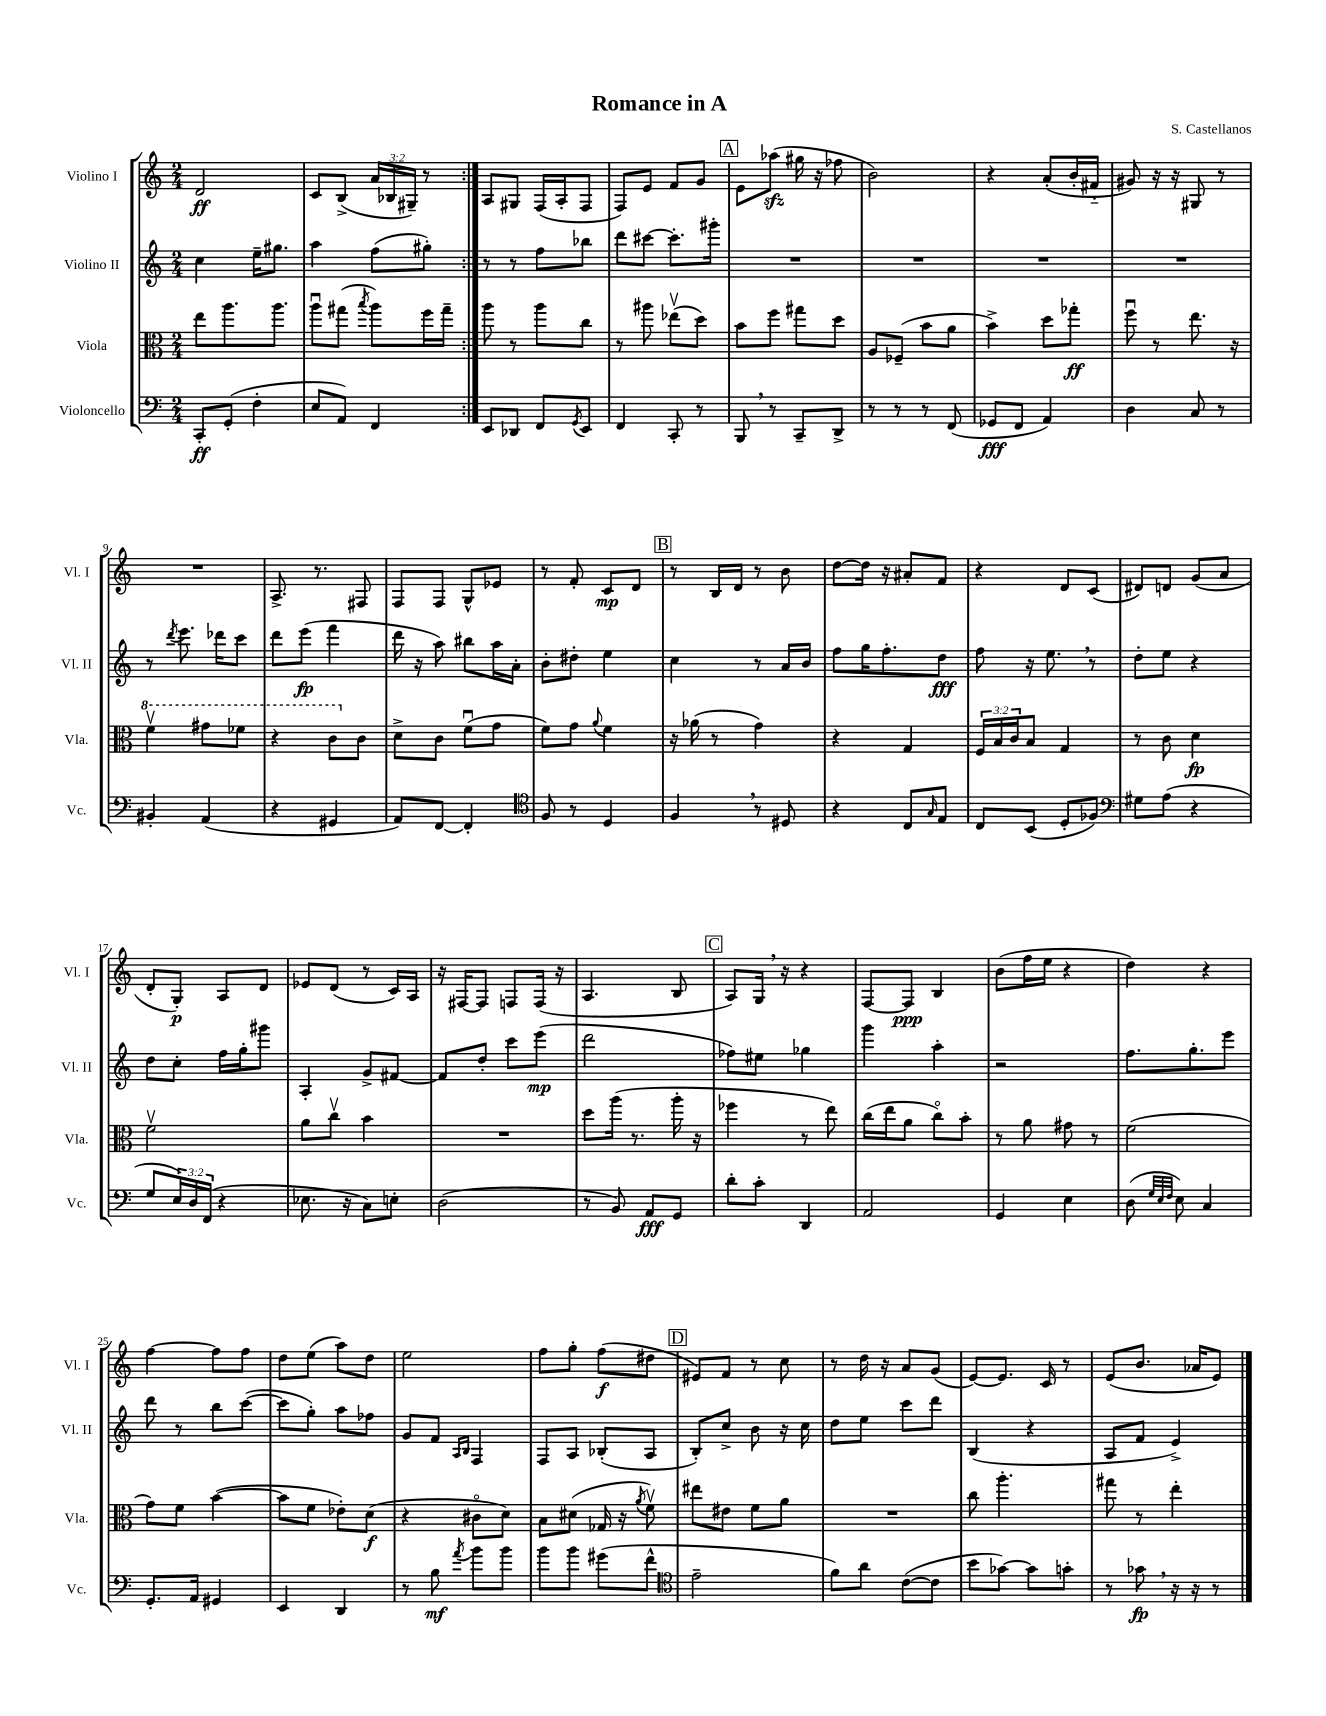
\header { title = "Romance in A" composer = "S. Castellanos" }
<<
\new StaffGroup <<
\new Staff = "s0" \with { instrumentName = "Violino I" shortInstrumentName = "Vl. I" } {
    \clef treble \key c \major \numericTimeSignature \time 2/4 \override Staff.TupletNumber.text = #tuplet-number::calc-fraction-text
    \repeat volta 2 { d'2\ff |
    c'8 b8->( \tuplet 3/2 { a'16 bes16 gis16--) } r8 | }
    a8 gis8 f16( a16-. f8 |
    f8) e'8 f'8 g'8 |
    \mark \markup { \box "A" } e'8 aes''8\sfz( gis''16 r16 fes''8 |
    b'2) |
    r4 a'8-.( b'16-. fis'16-_ |
    gis'8) r16 r16 gis8 r8 |
    R2 |
    a8.-> r8. fis8 |
    f8 f8 g8-^ ees'8 |
    r8 f'8-. c'8\mp d'8 |
    \mark \markup { \box "B" } r8 b16 d'16 r8 b'8 |
    d''8~ d''16 r16 ais'8-. f'8 |
    r4 d'8 c'8( |
    dis'8) d'8 g'8( a'8 |
    d'8-. g8-.\p) a8 d'8 |
    ees'8 d'8( r8 c'16) a16 |
    r16 fis16~ fis8 f8 f16( r16 |
    a4. b8 |
    \mark \markup { \box "C" } a8) g16 \breathe r16 r4 |
    f8~ f8\ppp b4 |
    b'8( f''16 e''16 r4 |
    d''4) r4 |
    f''4~ f''8 f''8 |
    d''8 e''8( a''8) d''8 |
    e''2 |
    f''8 g''8-. f''8\f( dis''8 |
    \mark \markup { \box "D" } eis'8) f'8 r8 c''8 |
    r8 d''16 r16 a'8 g'8( |
    e'8~) e'8. c'16 r8 |
    e'8( b'8. aes'16 e'8) \bar "|." |
}
\new Staff = "s1" \with { instrumentName = "Violino II" shortInstrumentName = "Vl. II" } {
    \clef treble \key c \major \numericTimeSignature \time 2/4
    \repeat volta 2 { c''4 e''16-- gis''8. |
    a''4 f''8( gis''8-.) | }
    r8 r8 f''8 bes''8 |
    d'''8 cis'''8~ cis'''8.-. gis'''16-. |
    \mark \markup { \box "A" } R2 |
    R2 |
    R2 |
    R2 |
    r8 \acciaccatura { d'''8 } e'''8. des'''16 c'''8 |
    d'''8 e'''8\fp( f'''4 |
    d'''16 r16 a''8) bis''8 a''16 a'16-. |
    b'8-. dis''8-. e''4 |
    \mark \markup { \box "B" } c''4 r8 a'16 b'16 |
    f''8 g''16 f''8.-. d''8\fff |
    f''8 r16 e''8. \breathe r8 |
    d''8-. e''8 r4 |
    d''8 c''8-. f''16 g''16-. gis'''8 |
    a4-. g'8-> fis'8~ |
    fis'8 d''8-. c'''8 e'''8\mp( |
    d'''2 |
    \mark \markup { \box "C" } fes''8) eis''8 ges''4 |
    g'''4 a''4-. |
    r2 |
    f''8. g''8.-. e'''8 |
    d'''8 r8 b''8 c'''8~( |
    c'''8 g''8-.) a''8 fes''8 |
    g'8 f'8 \grace { a16 b16 } f4 |
    f8 a8 bes8-.( a8 |
    \mark \markup { \box "D" } b8-.) c''8-> b'8 r16 c''16 |
    d''8 e''8 c'''8 d'''8 |
    b4( r4 |
    a8 f'8 e'4->) \bar "|." |
}
\new Staff = "s2" \with { instrumentName = "Viola" shortInstrumentName = "Vla." } {
    \clef alto \key c \major \numericTimeSignature \time 2/4 \override Staff.TupletNumber.text = #tuplet-number::calc-fraction-text
    \repeat volta 2 { e''8 a''8. a''8. |
    a''8\downbow gis''8( \acciaccatura { b''8 } a''8) f''16 gis''16-- | }
    a''8 r8 a''8 c''8 |
    r8 ais''8 ees''8\upbow( d''8) |
    \mark \markup { \box "A" } b'8 f''8 gis''8 d''8 |
    a8 fes8--( b'8 a'8 |
    b'4->) d''8 ges''8-.\ff |
    f''8\downbow r8 e''8. r16 |
    \ottava #1 f''4\upbow gis''8 fes''8 |
    r4 c''8 \ottava #0 c'8 |
    d'8-> c'8 f'8\downbow( g'8 |
    f'8) g'8 \appoggiatura { a'8 } f'4 |
    \mark \markup { \box "B" } r16 aes'16( r8 g'4) |
    r4 g4 |
    \tuplet 3/2 { f16 b16 c'16 } b8 g4 |
    r8 c'8 d'4\fp |
    f'2\upbow |
    a'8 c''8\upbow b'4 |
    R2 |
    d''8 a''16( r8. a''16-. r16 |
    \mark \markup { \box "C" } fes''4 r8 e''8) |
    c''16( e''16 a'8 c''8\flageolet) b'8-. |
    r8 a'8 gis'8 r8 |
    f'2( |
    g'8) f'8 b'4~( |
    b'8 f'8 ees'8-.) d'8\f( |
    r4 cis'8\flageolet d'8) |
    b8 dis'8( ges16 r16 \acciaccatura { a'8 } f'8\upbow) |
    \mark \markup { \box "D" } eis''8 eis'8 f'8 a'8 |
    R2 |
    c''8 a''4.-. |
    gis''8 r8 e''4-. \bar "|." |
}
\new Staff = "s3" \with { instrumentName = "Violoncello" shortInstrumentName = "Vc." } {
    \clef bass \key c \major \numericTimeSignature \time 2/4 \override Staff.TupletNumber.text = #tuplet-number::calc-fraction-text
    \repeat volta 2 { c,8-.\ff g,8-.( f4-. |
    e8 a,8) f,4 | }
    e,8 des,8 f,8 \acciaccatura { g,8 } e,8 |
    f,4 c,8-. r8 |
    \mark \markup { \box "A" } b,,8 \breathe r8 c,8-- d,8-> |
    r8 r8 r8 f,8( |
    ges,8\fff f,8 a,4) |
    d4 c8 r8 |
    bis,4-. a,4( |
    r4 gis,4 |
    a,8) f,8~ f,4-. |
    \clef tenor f8 r8 d4 |
    \mark \markup { \box "B" } f4 \breathe r8 dis8 |
    r4 c8 \grace { g16 } e8 |
    c8 b,8( d8-. fes8) |
    \clef bass gis8 a8( r4 |
    g8 \tuplet 3/2 { e16) d16 f,16( } r4 |
    ees8. r16 c8) e8-. |
    d2( |
    r8 b,8) a,8\fff g,8 |
    \mark \markup { \box "C" } d'8-. c'8-. d,4 |
    a,2 |
    g,4 e4 |
    d8( \grace { g32 e32 f32 } e8) c4 |
    g,8.-. a,16 gis,4 |
    e,4 d,4 |
    r8 b8\mf \acciaccatura { a'8 } b'8 b'8 |
    b'8 b'8 gis'8( f'8-^ |
    \mark \markup { \box "D" } \clef tenor e'2-- |
    f'8) a'8 c'8~( c'8 |
    b'8 ges'8~) ges'8 g'8-. |
    r8 ges'8\fp \breathe r16 r16 r8 \bar "|." |
}
>>
>>
